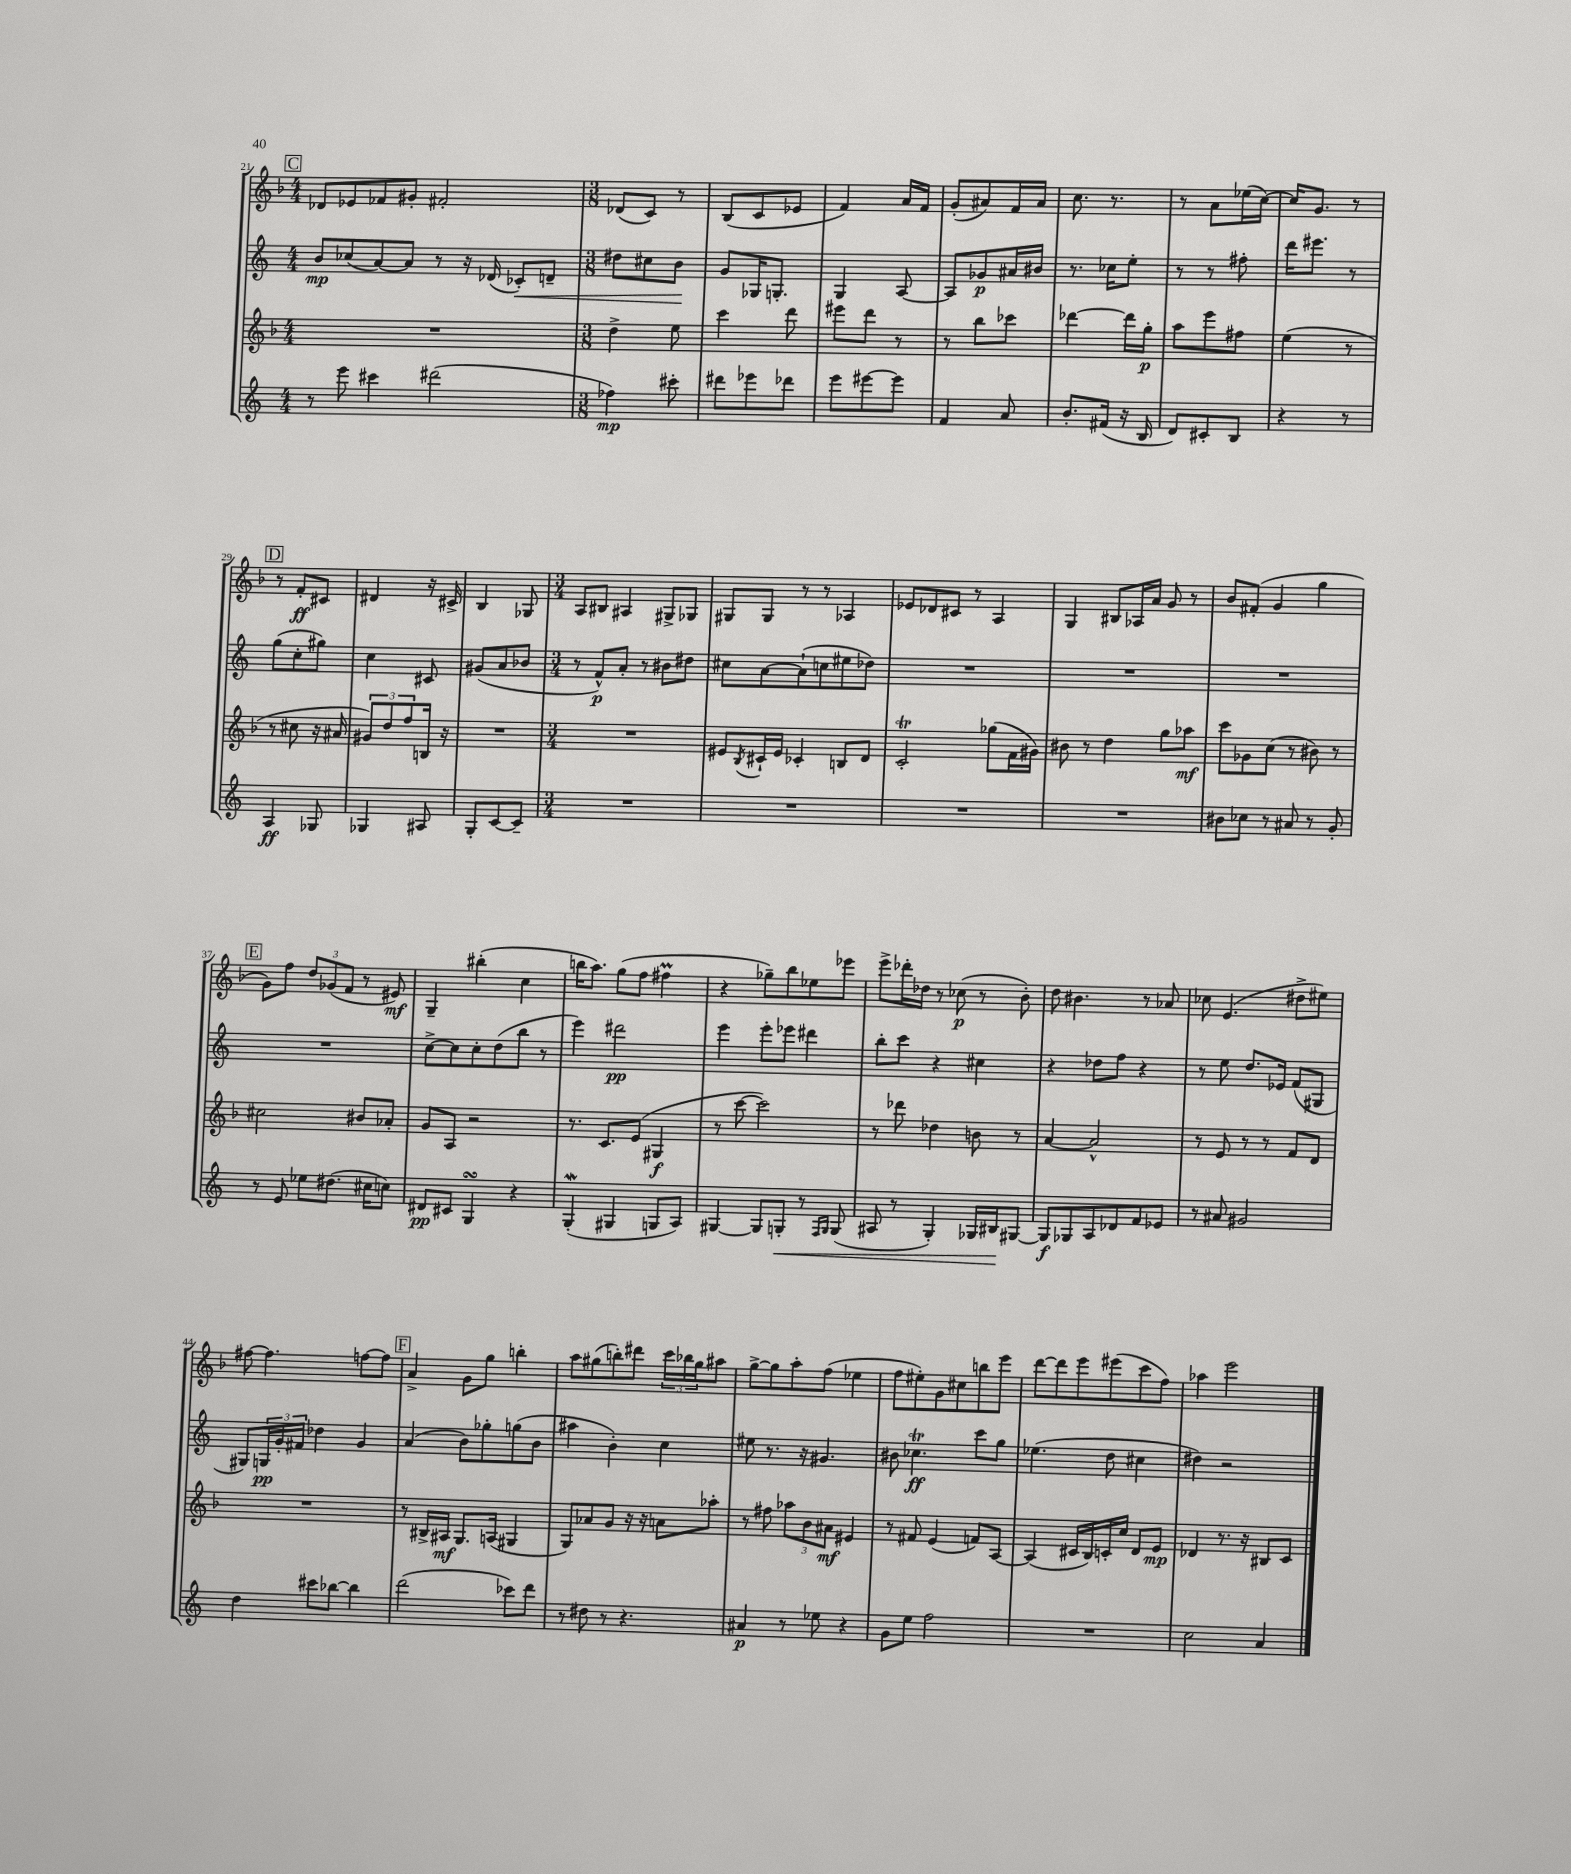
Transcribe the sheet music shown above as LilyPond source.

<<
\new StaffGroup <<
\new Staff = "s0" {
    \clef treble \key f \major \numericTimeSignature \time 4/4
    \mark \markup { \box "C" } des'8 ees'8 fes'8 gis'8-. fis'2-. |
    \numericTimeSignature \time 3/8 des'8( c'8) r8 |
    bes8( c'8 ees'8 |
    f'4) a'16 f'16 |
    g'8-.( ais'8) f'16 ais'16 |
    c''8. r8. |
    r8 a'8 ees''16( c''16~) |
    c''16 g'8. r8 |
    \mark \markup { \box "D" } r8 f'8-.\ff cis'8 |
    dis'4 r16 cis'16-> |
    bes4 ges8 |
    \numericTimeSignature \time 3/4 a8 bis8 ais4 gis8-> ges8 |
    gis8 gis8 r8 r8 aes4 |
    ees'8 des'8 cis'8 r8 a4 |
    g4 bis8 aes16 a'16 g'8 r8 |
    bes'8 fis'8-.( g'4 g''4 |
    \mark \markup { \box "E" } g'8) f''8 \tuplet 3/2 { d''8 ges'8( f'8 } r8 eis'8\mf) |
    g4-- bis''4-.( c''4 |
    b''16 a''8.) g''8( f''8 fis''4\prall |
    r4 ges''8--) bes''8 ees''8 ees'''8 |
    e'''8-> des'''16-. des''16 r8 ces''8\p( r8 bes'8-.) |
    d''8 bis'4. r8 aes'8 |
    ces''8 e'4.( dis''8-> eis''8) |
    fis''8~ fis''4. f''8~ f''8 |
    \mark \markup { \box "F" } a'4-> g'8 g''8 b''4-. |
    a''8 gis''8( b''8-.) dis'''8 \tuplet 3/2 { c'''16 bes''16 gis''16 } ais''8 |
    g''8~-> g''8 a''8-. f''8( ees''4 |
    f''8 eis''8-.) g'8 cis''8 b''8 e'''8 |
    d'''8~ d'''8 e'''8 eis'''8( c'''8 f''8) |
    aes''4 e'''2 \bar "|." |
}
\new Staff = "s1" {
    \clef treble \key c \major \numericTimeSignature \time 4/4
    \mark \markup { \box "C" } b'8\mp ces''8( a'8~) a'8 r8 r16 des'16( ces'8-.\<) d'8-- |
    \numericTimeSignature \time 3/8 dis''8 cis''8 b'8\! |
    g'8 ges16 g8.-. |
    g4 a8~ |
    a8 ges'8\p ais'16 bis'16 |
    r8. ces''16 e''8-. |
    r8 r8 fis''8-. |
    d'''16 eis'''8. r8 |
    \mark \markup { \box "D" } g''8( c''8-. gis''8) |
    c''4 cis'8 |
    gis'8( a'8 bes'8 |
    \numericTimeSignature \time 3/4 r8 f'8-^\p) a'8-. r8 bis'8 dis''8 |
    cis''8 a'8~ a'8-!( c''8 eis''8 des''8) |
    R2. |
    R2. |
    R2. |
    \mark \markup { \box "E" } R2. |
    c''8~-> c''8 c''8-. d''8( b''8 r8 |
    e'''4) dis'''2\pp |
    e'''4 e'''8-. ees'''8 dis'''4 |
    b''8-. c'''8 r4 cis''4 |
    r4 des''8 f''8 r4 |
    r8 e''8 d''8. ees'16 f'8( gis8 |
    gis8) \tuplet 3/2 { g16\pp g'16-. fis'16 } des''4 g'4 |
    \mark \markup { \box "F" } a'4( b'8) ges''8-. g''8( b'8 |
    ais''4 b'4-.) c''4 |
    eis''8 r8. r16 gis'4. |
    bis'8 ces''4.\trill\ff c'''8 g''8 |
    ees''4.( d''8 cis''4 |
    dis''4) r2 \bar "|." |
}
\new Staff = "s2" {
    \clef treble \key f \major \numericTimeSignature \time 4/4
    \mark \markup { \box "C" } R1 |
    \numericTimeSignature \time 3/8 d''4-> e''8 |
    c'''4 d'''8 |
    eis'''8 d'''8 r8 |
    r8 bes''8 ces'''8 |
    des'''4~ des'''16 g''16-.\p |
    a''8 e'''8 fis''8 |
    e''4( r8 |
    \mark \markup { \box "D" } r8 cis''8 r16 ais'16 |
    \tuplet 3/2 { gis'8) d''8 f''8 } b16 r16 |
    R4. |
    \numericTimeSignature \time 3/4 R2. |
    eis'8 \acciaccatura { bes8 } cis'16-! eis'16 ces'4-. b8 d'8 |
    c'2-.\trill ges''8( f'16 gis'16) |
    bis'8 r8 d''4 g''8 aes''8\mf |
    c'''8 ges'8 c''8( r8 bis'8) r8 |
    \mark \markup { \box "E" } cis''2 bis'8 aes'8-. |
    g'8 a8 r2 |
    r8. c'8. e'8( gis4\f |
    r8 c'''8~ c'''2) |
    r8 des'''8 des''4 b'8 r8 |
    a'4~ a'2-^ |
    r8 e'8 r8 r8 f'8 d'8 |
    R2. |
    \mark \markup { \box "F" } r8 bis16-> ais16\mf g8. a16( gis4 |
    g8) aes'8 g'8 r16 r16 a'8 aes''8-. |
    r8 fis''8 \tuplet 3/2 { aes''8 bes'8 ais'8\mf } eis'4 |
    r8 fis'8 e'4( f'8) a8~ |
    a4( cis'16 bes16) c'16-. c''16 d'8 e'8\mp |
    des'4 r8. r16 bis8 c'8 \bar "|." |
}
\new Staff = "s3" {
    \clef treble \key c \major \numericTimeSignature \time 4/4
    \mark \markup { \box "C" } r8 e'''8 cis'''4 dis'''2( |
    \numericTimeSignature \time 3/8 fes''4\mp) cis'''8-. |
    dis'''8 ees'''8 des'''8 |
    e'''8 eis'''8~ eis'''8 |
    f'4 a'8 |
    b'8.-. fis'16( r16 b16 |
    d'8) cis'8-. b8 |
    r4 r8 |
    \mark \markup { \box "D" } a4\ff ges8 |
    ges4 ais8 |
    g8-. c'8~ c'8-- |
    \numericTimeSignature \time 3/4 R2. |
    R2. |
    R2. |
    R2. |
    bis'8 ces''8 r8 ais'8 r8 g'8-. |
    \mark \markup { \box "E" } r8 e'8 ees''8 dis''8.( cis''16 c''8) |
    dis'8\pp cis'8 g4\turn r4 |
    g4-.\mordent( gis4 g8 a8) |
    gis4~ gis8 g8-.\< r8 \grace { f16 g16 } g8( |
    ais8 r8 g4-.) ges16 bis16\! gis8~ |
    gis8\f ges8 a8 des'8 f'8 ees'8 |
    r8 ais'8 gis'2 |
    d''4 cis'''8 bes''8~ bes''4 |
    \mark \markup { \box "F" } d'''2( ces'''8) d'''8 |
    r8 dis''8 r8 r4. |
    ais'4\p r8 ees''8 r4 |
    g'8 e''8 f''2 |
    R2. |
    c''2 a'4 \bar "|." |
}
>>
>>
\layout { \context { \Score currentBarNumber = #21 } }
